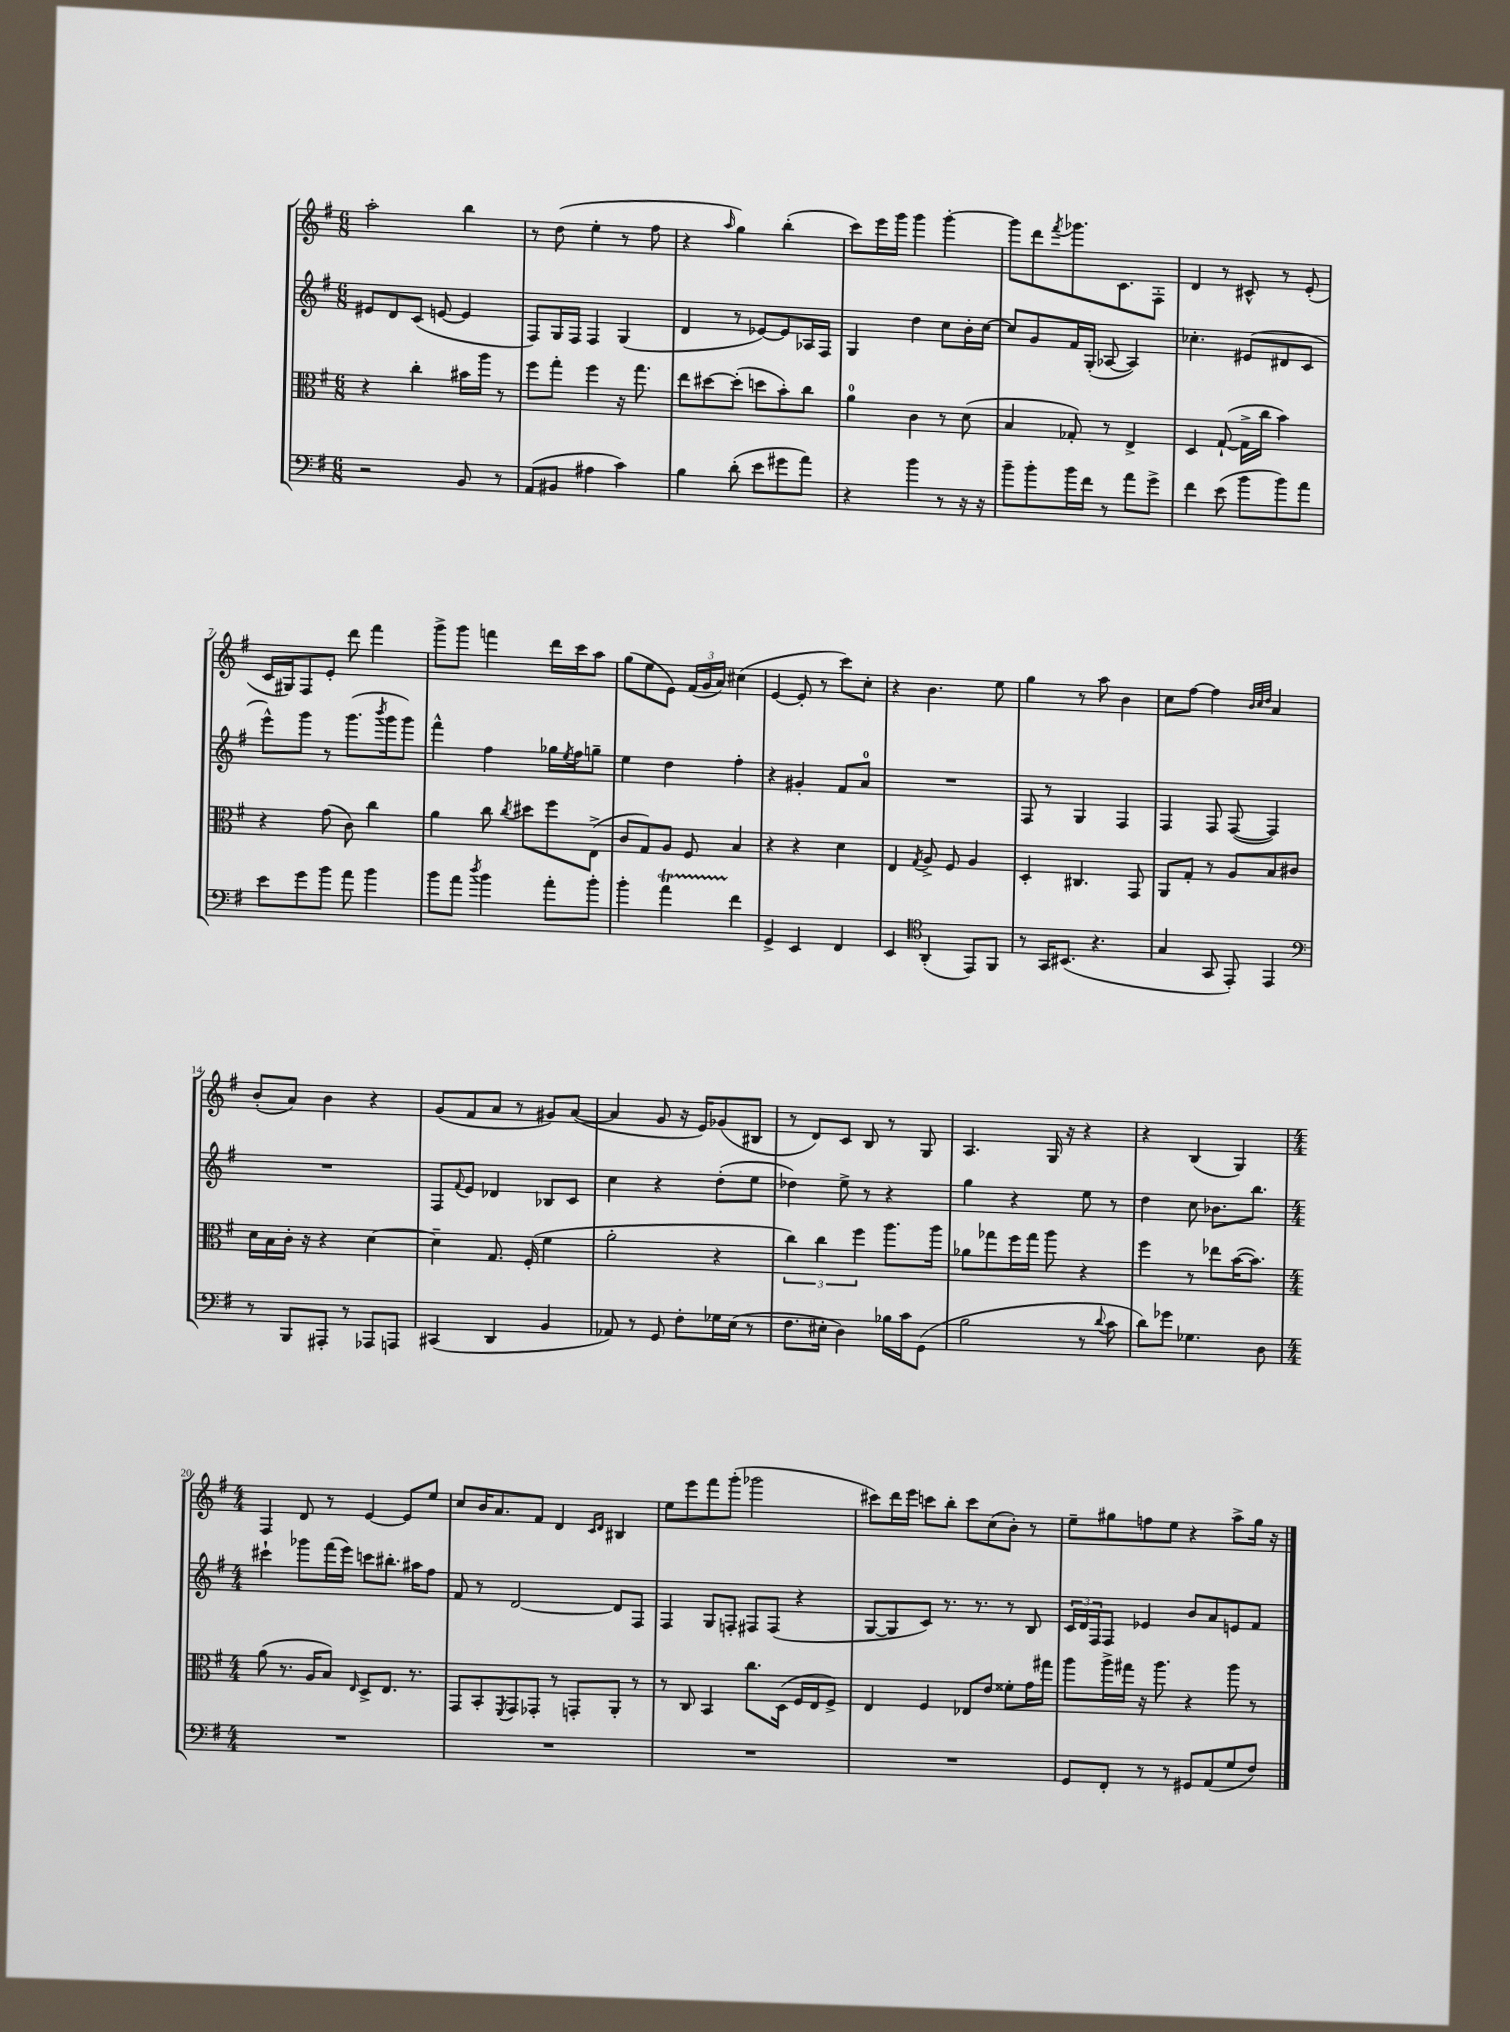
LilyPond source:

<<
\new StaffGroup <<
\new Staff = "s0" {
    \clef treble \key g \major \numericTimeSignature \time 6/8
    a''2-. b''4 |
    r8 d''8( e''4-. r8 fis''8 |
    r4 \grace { a''16 } g''4) b''4-.( |
    c'''8) e'''16 g'''16 g'''4 g'''4~-. |
    g'''8 d'''8 \acciaccatura { fis'''8 } ges'''8. c'8. fis8-. |
    d'4 r8 cis'8-^ r8 e'8-.( |
    c'16 gis16) fis8 e'8-. d'''8 fis'''4 |
    g'''8-> g'''8 f'''4 d'''16 c'''16 a''8 |
    g''8( e''8 e'8) \tuplet 3/2 { fis'16( g'16 a'16) } cis''4( |
    e'4~ e'8-. r8 c'''8) c''8-. |
    r4 b'4. e''8 |
    g''4 r8 a''8 b'4 |
    c''8 fis''8~ fis''4 \grace { b'32 c''32 d''32 } a'4 |
    b'8-.( a'8) b'4 r4 |
    g'8( fis'8 a'8 r8 gis'8) a'8~( |
    a'4 g'8 r16 e'16) ges'8( bis8 |
    r8 d'8) c'8 b8 r8 g8 |
    a4. g16 r16 r4 |
    r4 b4( g4) |
    \numericTimeSignature \time 4/4 fis4 d'8 r8 e'4~ e'8 e''8 |
    c''8 b'16 a'8. fis'8 d'4 \grace { c'16 d'16 } bis4 |
    e''8 e'''8 fis'''8 g'''8-.( ges'''2 |
    cis'''8) d'''16 e'''16 c'''8 b''8-. c'''8 c''8( b'8-.) r8 |
    e''8-- gis''8 f''8 e''8 r4 a''8-> gis''16 r16 \bar "|." |
}
\new Staff = "s1" {
    \clef treble \key g \major \numericTimeSignature \time 6/8
    eis'8 d'8 c'8( e'8~ e'4 |
    fis8) g16 fis16 fis4 g4( |
    d'4 r8 ees'8~) ees'8 aes16 fis16 |
    g4 d''4 c''8 b'16-. c''16~ |
    c''8 g'8 fis'16 g16-.( aes8~ aes4) |
    ces''4.-. eis'8( dis'8 c'8 |
    e'''8-^) g'''8 r8 g'''8.( \acciaccatura { b'''8 } g'''16 g'''8) |
    fis'''4-^ fis''4 ges''16 \acciaccatura { e''8 } fis''16 g''8-- |
    e''4 d''4 fis''4-. |
    r4 gis'4-. fis'8 a'8-0 |
    R2. |
    fis8 r8 g4 fis4 |
    fis4 fis8 fis8~( fis4) |
    R2. |
    fis8 \appoggiatura { fis'8 } e'8 des'4 bes8 c'8 |
    c''4 r4 d''8-.( e''8 |
    des''4) e''8-> r8 r4 |
    g''4 r4 e''8 r8 |
    d''4 c''8 bes'8. b''8. |
    \numericTimeSignature \time 4/4 cis'''4-! ges'''8 fis'''16( e'''16) c'''8 bis''8.-. ais''16 fis''8 |
    fis'8 r8 d'2~ d'8 fis8 |
    fis4 g8 f8-. fis8 fis8( r4 |
    g8~ g8 c'8) r8. r8. r8 b8 |
    \tuplet 3/2 { c'16 d'16 fis16 } fis8 ees'4 b'8 a'8 e'8 fis'8 \bar "|." |
}
\new Staff = "s2" {
    \clef alto \key g \major \numericTimeSignature \time 6/8
    r4 c''4-. bis'16 a''16 r8 |
    fis''8 g''8-. fis''4 r16 g''8. |
    e''8 dis''8~ dis''8-.( d''8 b'8-.) c''8 |
    a'4-0 c'4 r8 d'8( |
    b4 ges8-.) r8 e4-> |
    d4 g8~-!( g16-> c''16 b'4) |
    r4 g'8( c'8) c''4 |
    a'4 c''8 \acciaccatura { c''8 } dis''8 fis''8 e8->( |
    c'8 g8) a8 fis8 b4 |
    r4 r4 d'4 |
    e4 \acciaccatura { g8 } a8-> fis8 a4 |
    d4-. cis4. g,8 |
    a,8 g8-. r8 a8 b8 cis'8 |
    d'16 b16 c'16-. r16 r4 d'4~ |
    d'4-- g8. fis16-.( fis'4 |
    a'2-. r4 |
    \tuplet 3/2 { c''4) c''4 fis''4 } a''8. a''16 |
    aes'8 ges''8 fis''16 ges''16 a''8 r4 |
    fis''4 r8 ees''8 b'16~( b'8.) |
    \numericTimeSignature \time 4/4 a'8( r8. a16 b8) \grace { e16 } d8-> e8. r8. |
    g,8 b,8-. \acciaccatura { fis,8 } g,8 ges,8-. r8 g,8-. a,8-. r8 |
    r8 c8 b,4 c''8. d16( fis16 e16 fis8->) |
    e4 fis4 ees8 e'8 fisis'8-. g'16 gis''16 |
    a''8 a''16-> gis''16 r16 a''8. r4 a''8 r8 \bar "|." |
}
\new Staff = "s3" {
    \clef bass \key g \major \numericTimeSignature \time 6/8
    r2 b,8 r8 |
    a,8( bis,8 ais4 c'4) |
    b4 d'8-.( e'8 gis'8 a'8) |
    r4 b'4 r8 r16 r16 |
    b'8-- b'8-. b'16 fis'16 r8 a'8 g'8-> |
    fis'4 e'8( b'8 b'8) a'8 |
    e'8 g'8 b'8 a'8 b'4 |
    b'8 a'8 \acciaccatura { d''8 } b'4 a'8-. b'8-. |
    b'4-. a'4\startTrillSpan fis'4\stopTrillSpan |
    g,4-> e,4 fis,4 |
    e,4 \clef tenor a,4-.( e,8) fis,8 |
    r8 g,16 bis,8.( r4. |
    g4 g,8 e,8-.) e,4 |
    \clef bass r8 b,,8 ais,,8-. r8 aes,,8 a,,8 |
    cis,4( d,4 b,4 |
    aes,8) r8 g,8 fis8-. ges16 e16( r8 |
    fis8. eis16-. d4) bes16 c'16 g,8( |
    b2 r8 \appoggiatura { d'8 } c'8 |
    d'8) ges'8 ges4. d8 |
    \numericTimeSignature \time 4/4 R1 |
    R1 |
    R1 |
    R1 |
    g,8 fis,8-. r8 r8 gis,8 a,8( g8 fis8) \bar "|." |
}
>>
>>
